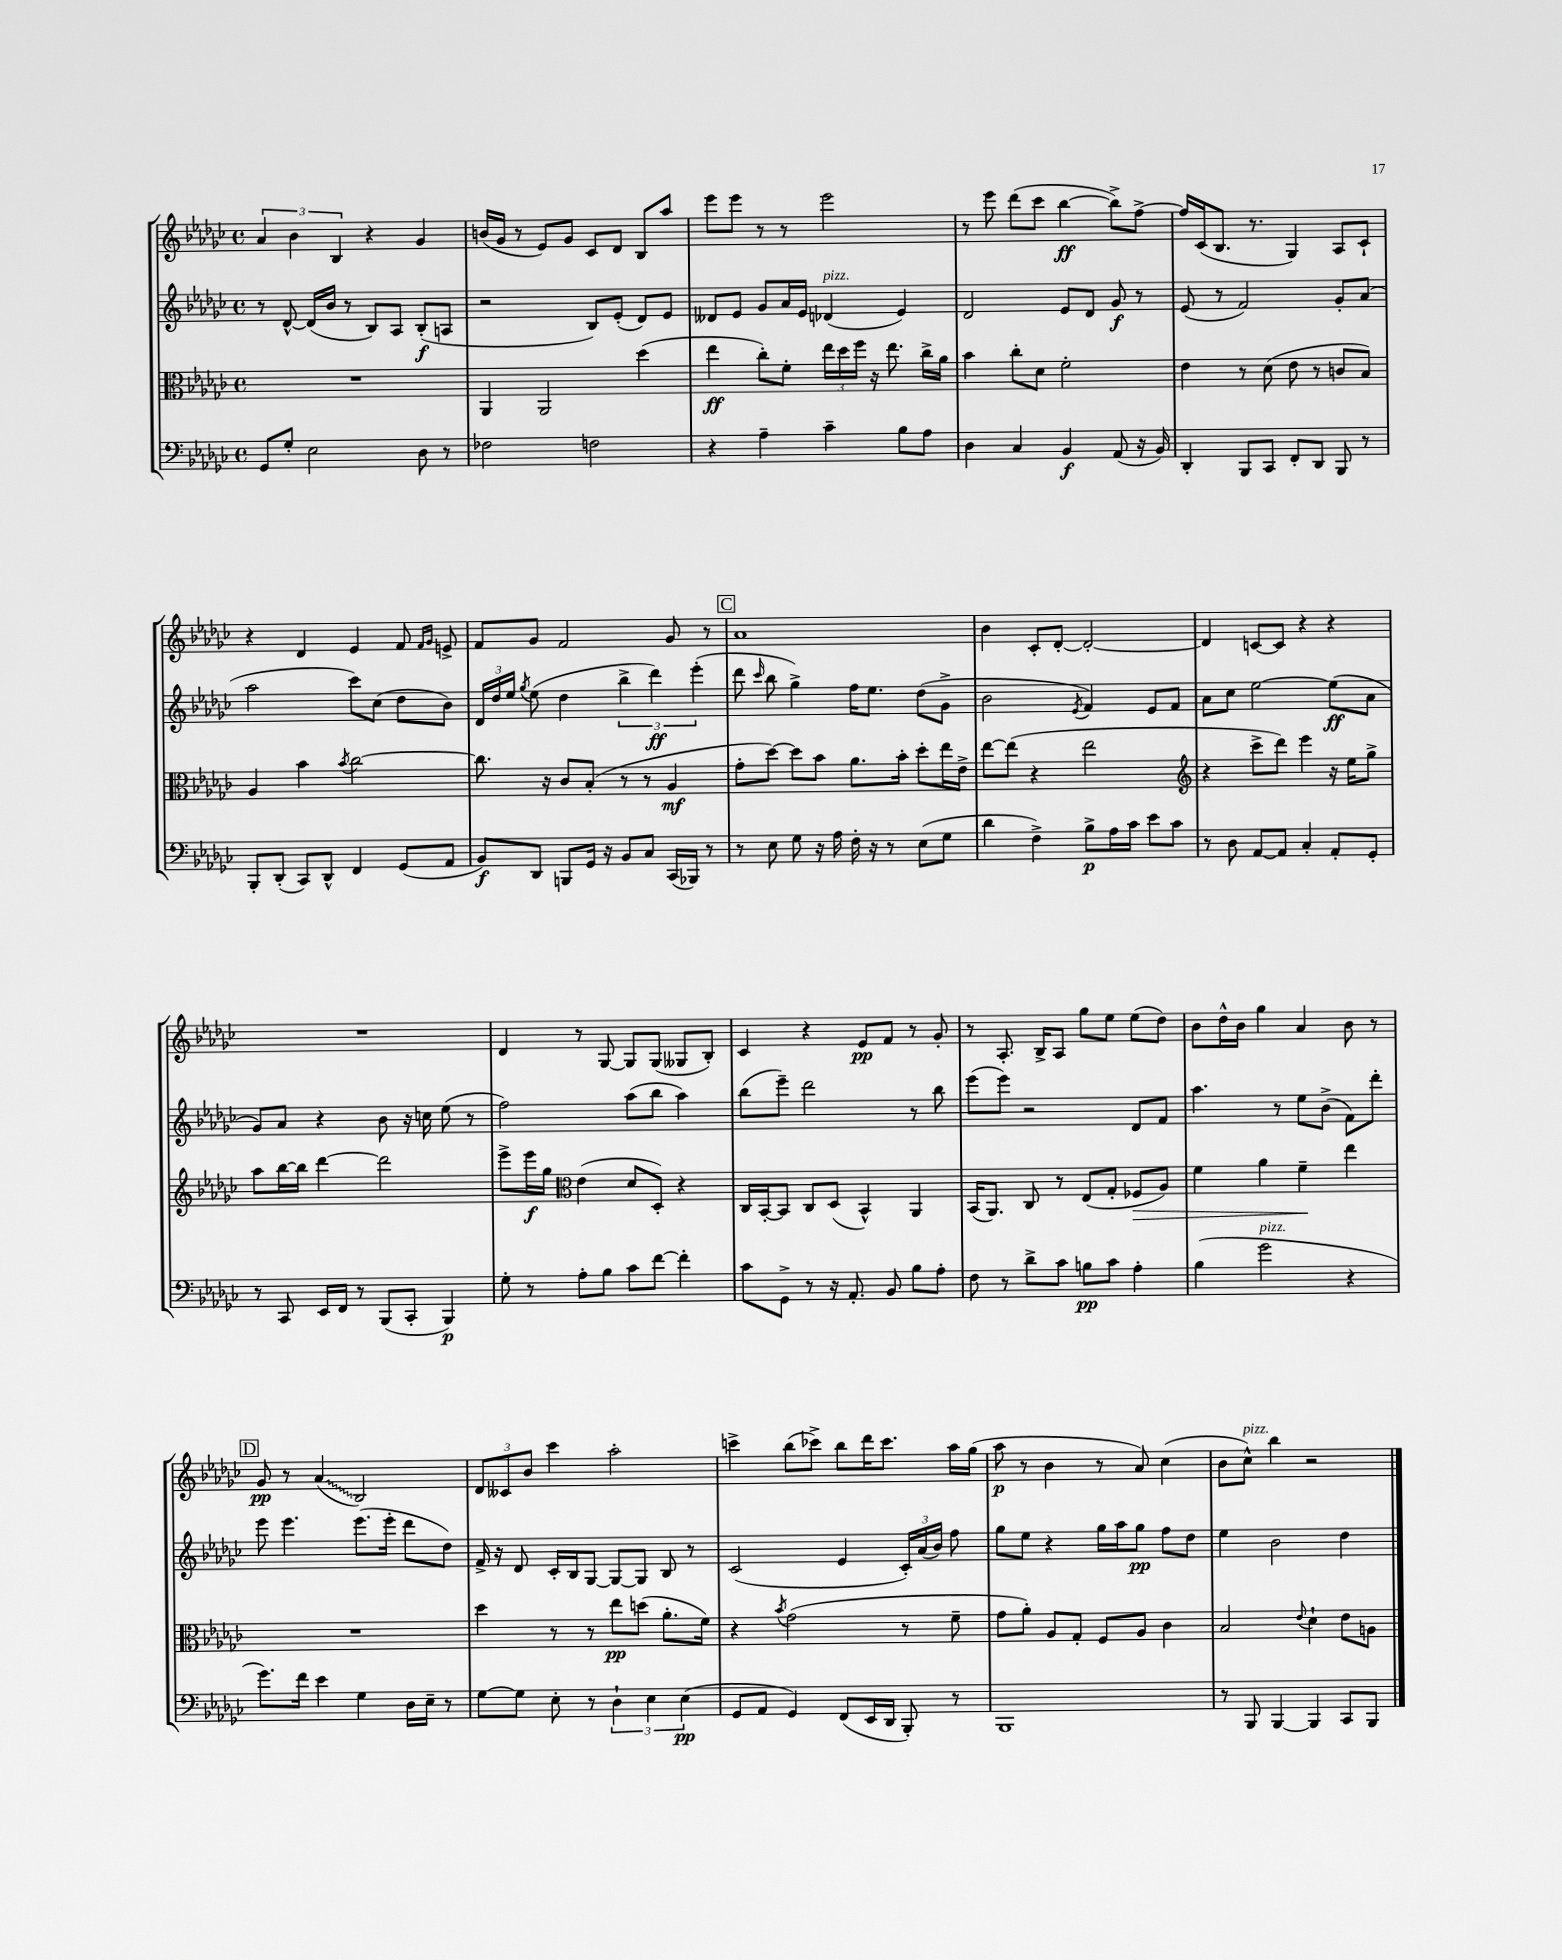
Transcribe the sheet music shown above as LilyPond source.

<<
\new StaffGroup <<
\new Staff = "s0" {
    \clef treble \key ges \major \defaultTimeSignature \time 4/4
    \autoBeamOff \tuplet 3/2 { aes'4 bes'4 bes4 } r4 ges'4 |
    b'16[( ges'16] r8 ees'8[) ges'8] ces'8[ des'8] bes8[ aes''8] |
    ees'''8[ ees'''8] r8 r8 ees'''2 |
    r8 ees'''8 des'''8[( ces'''8] bes''4~\ff bes''8[->) f''8]~-> |
    f''16[ ces'16( bes8.] r8. ges4) aes8[ ces'8]-! |
    r4 des'4 ees'4 f'8 \grace { f'16[ ges'16] } e'8-> |
    f'8[ ges'8] f'2 ges'8 r8 |
    \mark \markup { \box "C" } aes'1 |
    bes'4 ces'8[-. des'8]~-. des'2~-. |
    des'4 c'8[~ c'8] r4 r4 |
    R1 |
    des'4 r8 ges8~ ges8[ ges8]( geses8[ bes8]-.) |
    ces'4 r4 ees'8[\pp f'8] r8 ges'8-. |
    r8 aes8.-. bes16[-> aes8] ges''8[ ees''8] ees''8[( des''8]) |
    bes'8[ des''16-^ bes'16] ges''4 aes'4 bes'8 r8 |
    \mark \markup { \box "D" } ges'8\pp r8 \once \override Glissando.style = #'zigzag aes'4\glissando( bes2) |
    \tuplet 3/2 { des'8[ ceses'8 bes'8] } ces'''4 aes''2-. |
    c'''4-> bes''8[( ces'''8]->) bes''8[ des'''16 ces'''8.] aes''16[ ges''16]( |
    aes''8\p r8 bes'4 r8 aes'8) ces''4( |
    bes'8[ ces''8]-^^\markup { \italic "pizz." }) bes''4 r2 \bar "|." |
}
\new Staff = "s1" {
    \clef treble \key ges \major \defaultTimeSignature \time 4/4
    \autoBeamOff r8 des'8~-^ des'16[( bes'16] r8 bes8[) aes8] bes8[-.\f( a8] |
    r2 bes8[) ees'8]-.( des'8[) ees'8] |
    deses'8[ ees'8] ges'8[ aes'16 ees'16] des'4^\markup { \italic "pizz." }( ees'4) |
    des'2 ees'8[ des'8] ges'8\f r8 |
    ees'8( r8 f'2) ges'8[-. aes'8]( |
    aes''2 ces'''8[) ces''8]( des''8[ bes'8]) |
    \tuplet 3/2 { des'16[ des''16 ees''16] } \acciaccatura { ges''8 } ees''8( des''4 \tuplet 3/2 { bes''4-> des'''4\ff) ees'''4-.( } |
    \mark \markup { \box "C" } des'''8 \grace { ces'''16 } bes''8 ges''4->) f''16[ ees''8.] des''8[( ges'8]-> |
    bes'2 \acciaccatura { ees'8 } f'4) ees'8[ f'8] |
    aes'8[ ces''8] ees''2~ ees''8[\ff( aes'8] |
    ges'8[) aes'8] r4 bes'8 r16 c''16 ees''8( r8 |
    f''2) aes''8[( bes''8] aes''4) |
    bes''8[( ees'''8]--) des'''2 r8 bes''8 |
    ees'''8[( ees'''8]) r2 des'8[ f'8] |
    aes''4. r8 ees''8[ bes'8]->( f'8[) des'''8]-. |
    \mark \markup { \box "D" } ees'''8 ees'''4. ees'''8.[( ees'''16]-. des'''8[ des''8]) |
    f'16-> r16 des'8 ces'16[-. bes16 ges8]~ ges8[~ ges8] bes8 r8 |
    ces'2( ees'4 \tuplet 3/2 { ces'16[-.) aes'16( bes'16]) } f''8 |
    ges''8[ ees''8] r4 ges''16[ aes''16 ges''8]\pp f''8[ des''8] |
    ees''4 bes'2 des''4 \bar "|." |
}
\new Staff = "s2" {
    \clef alto \key ges \major \defaultTimeSignature \time 4/4
    \autoBeamOff R1 |
    aes,4 aes,2 des''4( |
    ees''4\ff ces''8[-.) f'8]-. \tuplet 3/2 { ees''16[ des''16 f''16] } r16 ees''8. ces''16[-> aes'16] |
    bes'4 ces''8[-. des'8] f'2-. |
    ees'4 r8 des'8( ees'8 r8 c'8[ bes8]) |
    aes4 bes'4 \acciaccatura { bes'8 } ces''2~ |
    ces''8. r16 ces'8[ bes8]-.( r8 r8 aes4\mf |
    \mark \markup { \box "C" } ges'8[-. des''8]~) des''8[ bes'8] aes'8.[ bes'16]-. des''8[-. ees''16 ees'16]-> |
    ees''8[~ ees''8]( r4 ees''2 |
    \clef treble r4 ces'''8[-> des'''8]) ees'''4 r16 ees''16[ ges''8]-> |
    aes''8[ bes''16~ bes''16] des'''4~ des'''2 |
    ees'''8[-> ees'''16\f ges''16] \clef alto ees'4( des'8[ des8]-.) r4 |
    ces16[ bes,16~-. bes,8] ces8[ des8]( bes,4-^) aes,4 |
    bes,16[( aes,8.]) ces8 r8 ees8[( ges8]-. fes8[\> aes8]) |
    f'4 aes'4 f'4--\! ees''4 |
    \mark \markup { \box "D" } R1 |
    des''4 r8 r8 ees''8[\pp d''8]( aes'8.[-. f'16]) |
    r4 \acciaccatura { bes'8 } ges'2( r8 f'8-- |
    ges'8[ aes'8]-.) aes8[ ges8]-. f8[ aes8] ces'4 |
    bes2 \appoggiatura { ees'8 } des'4-! ees'8[ a8] \bar "|." |
}
\new Staff = "s3" {
    \clef bass \key ges \major \defaultTimeSignature \time 4/4
    \autoBeamOff ges,8[ ges8]-. ees2 des8 r8 |
    fes2 f2 |
    r4 aes4-- ces'4-- bes8[ aes8] |
    des4 ces4 bes,4\f aes,8( r16 bes,16) |
    des,4-. bes,,8[ ces,8] f,8[-. des,8] bes,,8 r8 |
    bes,,8[-. des,8]-.( ces,8[) des,8]-^ f,4 ges,8[( aes,8] |
    bes,8[\f) des,8] b,,8[ ges,16] r16 bes,8[ ces8] ces,16[( bes,,16]) r8 |
    \mark \markup { \box "C" } r8 ees8 ges8 r16 aes16 f16-. r16 r8 ees8[( ges8] |
    des'4 f4->) bes8[->\p aes16 ces'16] ees'8[ ces'8] |
    r8 des8 aes,8[~ aes,8] ces4-. aes,8[-. ges,8]-. |
    r8 ces,8 ees,16[ f,16] r8 bes,,8[( ces,8]-. bes,,4\p) |
    ges8-. r8 aes8[-. bes8] ces'8[ f'8]~ f'4-. |
    ces'8[ ges,8]-> r8 r16 aes,8.-. bes,8 bes8[ aes8]-. |
    f8 r8 des'8[-> ces'8] b8[\pp ces'8] aes4-. |
    bes4( ges'2^\markup { \italic "pizz." } r4 |
    \mark \markup { \box "D" } ges'8.[) f'16] ees'4 ges4 des16[ ees16]-- r8 |
    ges8[~ ges8] ees8-. r8 \tuplet 3/2 { des4-! ees4 ees4\pp( } |
    ges,8[ aes,8] ges,4) f,8[( ees,16 des,16] bes,,8-.) r8 |
    bes,,1 |
    r8 bes,,8 bes,,4~ bes,,4 ces,8[ bes,,8] \bar "|." |
}
>>
>>
\layout { \context { \Score \remove "Bar_number_engraver" } }
